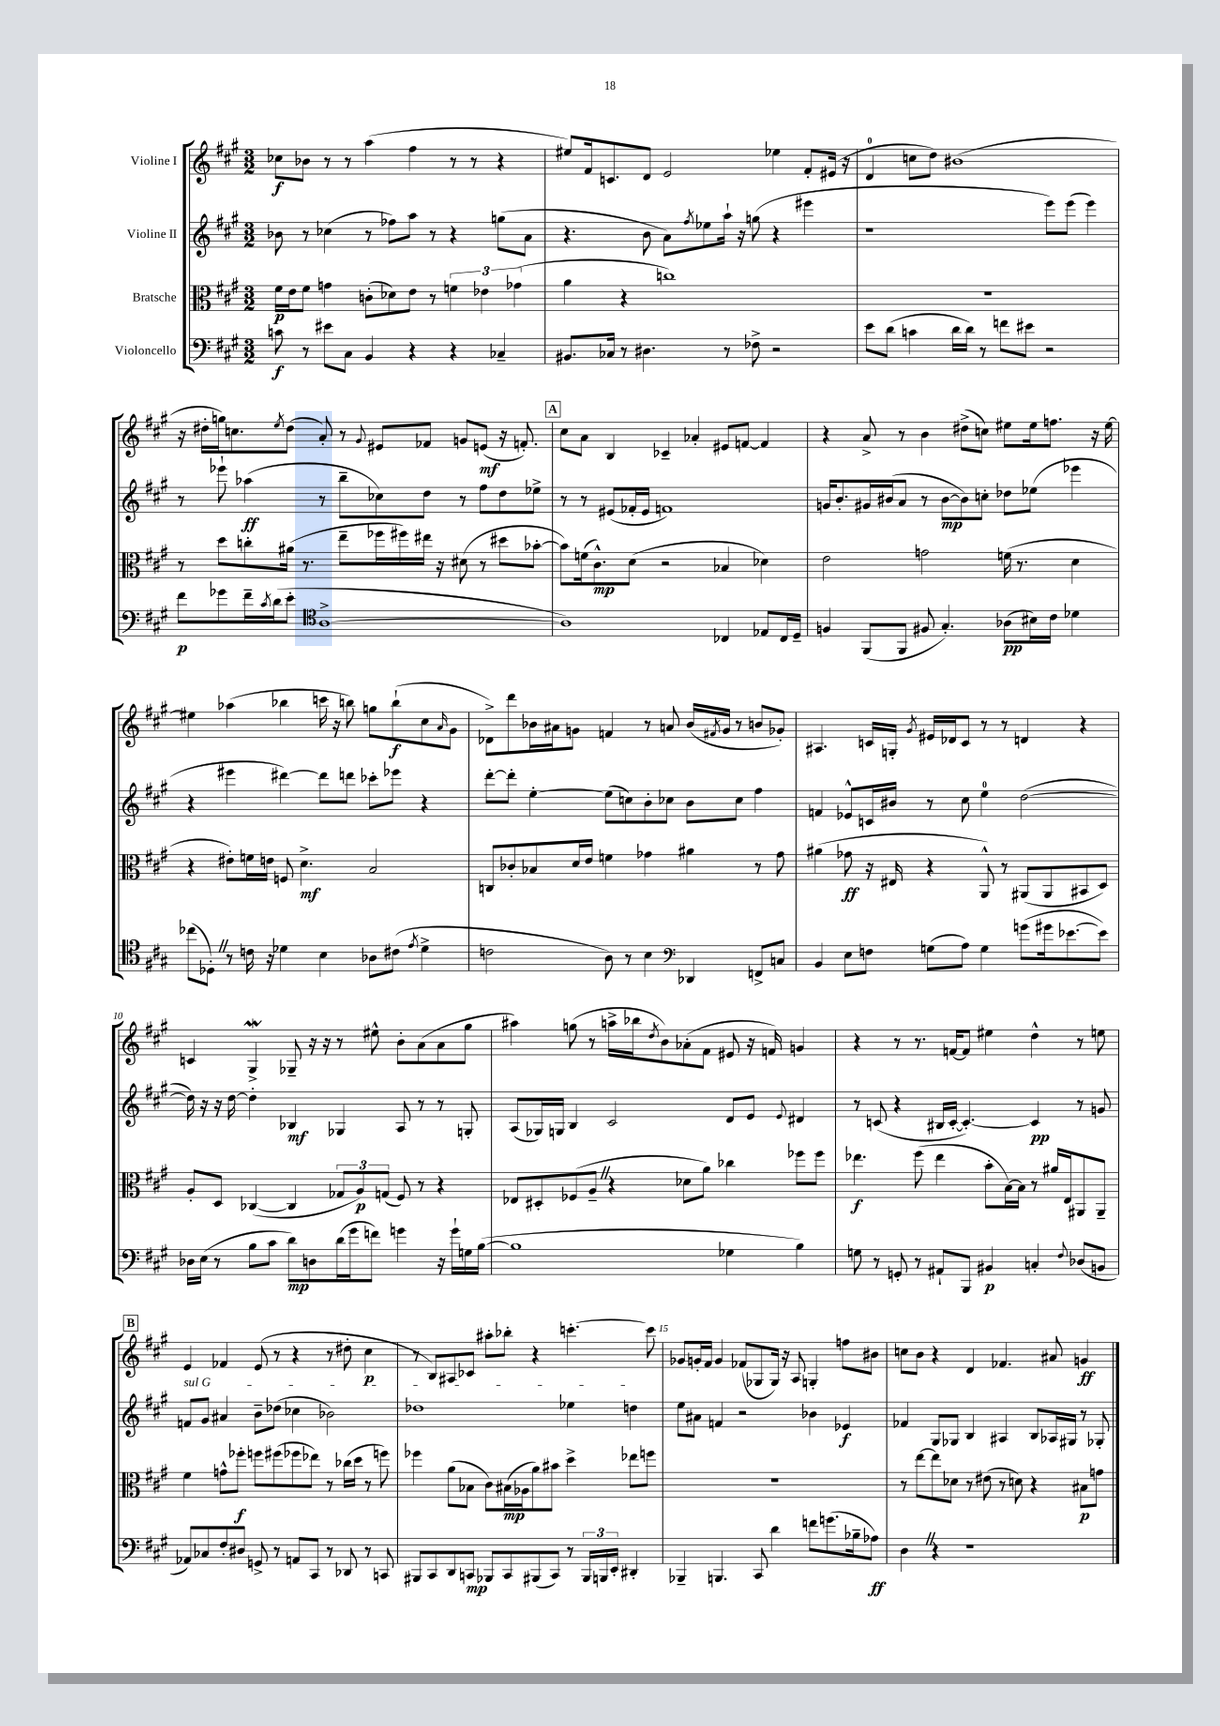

**kern	**kern	**kern	**kern
*staff4	*staff3	*staff2	*staff1
*clefF4	*clefC3	*clefG2	*clefG2
*k[f#c#g#]	*k[f#c#g#]	*k[f#c#g#]	*k[f#c#g#]
*M3/2	*M3/2	*M3/2	*M3/2
8c	16f#	8b-	8cc-
.	16e	.	.
8r	8f#	8r	8b-
8e#	4g	(4cc-	8r
8C#	.	.	8r
4BB	(8c'	8r	(4aa
.	8d-)	8ff-)	.
4r	8e	8aa	4ff#
.	8r	8r	.
4r	6f	4r	8r
.	.	.	8r
.	6e-	.	.
4C-~	.	(8gg	4r
.	(6g-	.	.
.	.	8a	.
=	=	=	=
8.BB#	4a	4.r	8ee#)
.	.	.	16f#
16C-	.	.	8.c
8r	4r	.	.
4.D#	.	8b	8d
.	1cc)	8a)	2e
.	.	8qff#	.
.	.	8ee-	.
8r	.	16aa`	.
.	.	16r	.
8F-^	.	(8gg	.
2r	.	4r	4ee-
.	.	4eee#	8f#'
.	.	.	(16e#
.	.	.	16r
=	=	=	=
8e	1.r	1r	4d
(8d	.	.	.
4c	.	.	8cc
.	.	.	8dd)
16d	.	.	(1b#
16d)	.	.	.
8r	.	.	.
8f	.	.	.
8e#	.	.	.
2r	.	8eee)	.
.	.	(8eee	.
.	.	4eee)	.
=	=	=	=
8f#	8r	8r	16r
.	.	.	16dd#'
8g-	8dd	8eee-`	16gg)
.	.	.	8.cc
16f#~	8cc'	(4aa-	.
8qc#	.	.	.
(16d	.	.	.
.	.	.	8qee
8e'	(16a#	.	(8dd#
.	8.r	.	.
*clefC4	*	*	*
[1A^	.	8r	8a')
.	8ee~	8bb~	8r
.	.	.	8qqg#
.	16ff-	8cc-)	8e#
.	16ff#)	.	.
.	16ee#	8dd	8f-
.	16r	.	.
.	(8d#	8r	8g
.	8r	8ff#	(8e
.	8dd#	8dd	16r
.	.	.	8.f')
.	[8b-'	8ee-^	.
=	=	=	=
1A])	8b-])	8r	8cc#
.	(16f	8r	8a
.	8.c#^^)	.	.
.	.	(8e#	4B
.	(8d	16f-'	.
.	.	16e#	.
.	2r	1f)	4c-~
.	.	.	4a-'
4C-	4B-	.	8e#
.	.	.	[8f
8E-	4d-)	.	4f]
16C-	.	.	.
16D~	.	.	.
=	=	=	=
4F	2e	16g	4r
.	.	8.b'	.
(8FF#	.	16g#	8a^
.	.	(16b#	.
8FF#	.	8a	8r
8F#	2g	8r	4b
4.G#')	.	[8b#	.
.	.	8b#])	(8dd#^
.	.	8cc'	8cc)
(8A-	(16f	8dd-	8ee#
.	8.r	.	.
16B#)	.	(8ee-	16ee#
16c#	.	.	8.ff
4d-	4d	4eee-	.
.	.	.	16r
.	.	.	[16ee#
=	=	=	=
(8cc-	4r	4r	4ee#]
8D-')	.	.	.
8r	8e#')	4eee#	(4aa-
16c	16f	.	.
16r	16e	.	.
4d-	8F	[4ddd#)	4bb-
.	4.d^	.	.
4B	.	8ddd#]	16ccc
.	.	.	16r
.	.	8ddd	8bb)
8A-	2B	8ccc-'	8gg
(8c#	.	8eee-	(8bb`
8qe	.	.	.
4d-^	.	4r	8cc#
.	.	.	16qqa
.	.	.	8g#
=	=	=	=
2c	8C	[8ddd'	8d-^)
.	8c-'	8ddd']	8ddd
.	8B-	[4ee'	16b-
.	.	.	16a#
.	16d	.	8g
.	16e	.	.
8A)	4f	(8ee]	4f
8r	.	8cc)	.
4B	4g-	8b'	8r
.	.	8cc-	8a
*clefF4	*	*	*
4DD-	4a#	8b	(16b-
.	.	.	8qf#
.	.	.	16g
.	.	8cc-	8r
8FF^	8r	4ff#	8b
8C	8g-	.	8g-')
=	=	=	=
4BB	(4a#	4f	4.A#
8E	8g-	8e-^^	.
8F	16r	16c	16c
.	16E#	16b#	16G'
.	.	.	8qg#
(8G	4r	8r	16e#
.	.	.	16d-
8A)	.	8cc#	8c
4G	8AA^^)	4ee	8r
.	8r	.	8r
(8g	(8AA#	([2dd	4d
16g#	8AA#	.	.
[8.e-	.	.	.
.	8BB#	.	4r
8e-])	8D)	.	.
=	=	=	=
16D-	8A'	16dd])	4c
(16E	.	16r	.
8r	8D	16r	.
.	.	[16dd	.
8B	([4C-	4dd']	4G#^
8c#	.	.	.
8d)	4C-]	4B-	8G-~
8D	.	.	16r
.	.	.	16r
(16d	12G-	4G-	8r
16g#	.	.	.
.	12A)	.	.
8f)	.	.	8ee#^^
.	(12G	.	.
4g	8F#)	8A	8b'
.	8r	8r	(8a
16r	4r	8r	8a
16g`	.	.	.
16G	.	8G'	8gg#
([16B	.	.	.
=	=	=	=
1B]	8E-	(8A	4aa#)
.	8D#'	16G-)	.
.	.	16G	.
.	(8F-	4B	(8gg
.	8A~	.	8r
.	4r	2c#	16aa^
.	.	.	16bb-
.	.	.	8qdd
.	.	.	8b)
.	8d-	.	(8a-'
.	8a)	.	8f#
4G-	4cc-	8d	8e#
.	.	8e	16r
.	.	.	16f)
.	.	8qqe	.
4B)	8ff-	4d#	4g
.	8ff-	.	.
=	=	=	=
8G	4.ee-	8r	4r
8r	.	(8c	.
8GG'	.	4r	8r
8r	(8ff#	.	8.r
8AA#`	4ee-	16B#	.
.	.	[16c'	[16f
8BBB	.	4.c'_)	8f]
4BB#	8b'	.	4ee#
.	[16B)	.	.
.	16B]	.	.
4C'	8r	4c]	4dd^^
.	16a#	.	.
.	16E	.	.
8qqF#	.	.	.
(8D-	8AA#	8r	8r
8BB	8AA#~	8g	8ee
=	=	=	=
8AA-)	4f#	8f	4e
8C-	.	8g#	.
8F#'	8g^^	4a#	4f-
8D#	8ff-'	.	.
8GG^	8ff	8b~	(8e
8r	(8ff#	(8dd-	8r
8AA	8ff-	4cc-	4r
8CC#	8ee-)	.	.
8r	8r	2b-)	8r
8DD-	(16cc-	.	8dd#'
.	16dd	.	.
8r	8r	.	4cc#
8CC	8ff)	.	.
=	=	=	=
8BBB#	4ff-	1dd-	8r
8CC#	.	.	8B)
8DD	(8a	.	8A#
8CC	8B-	.	8c-
8BBB-	8c#)	.	8aa#'
8CC	(16B#	.	8bb-'
.	16A-	.	.
(8BBB#	8a)	.	4r
8CC)	8b#	.	.
8r	4dd^	4ee-	[4.ccc'
24BBB#	.	.	.
24BBB	.	.	.
24EE'	.	.	.
4DD#'	8ee-	4dd	.
.	8ff	.	8ccc]
=	=	=	=
4BBB-~	1.r	8ee	8g-
.	.	8a#	16g'
.	.	.	16f#
4.BBB	.	4f	4g
.	.	2r	(8f-
8CC#	.	.	8G-
4d	.	.	16G-)
.	.	.	16r
.	.	.	8A
8f	.	4b-	4G'
(8.g	.	.	.
.	.	4e-	8ff
16B-~	.	.	.
8A-)	.	.	8b#
=	=	=	=
4D	8r	4f-	8cc
.	[8ee	.	8b
4r	8ee]	8G#	4r
.	8d-	8G-	.
1r	8r	4B	4d
.	(8e#	.	.
.	8r	4A#	4.f-
.	8d)	.	.
.	4r	8B	.
.	.	16A-	8a#
.	.	16G#	.
.	8B#	8r	4g
.	8g	8G-'	.
==	==	==	==
*-	*-	*-	*-
